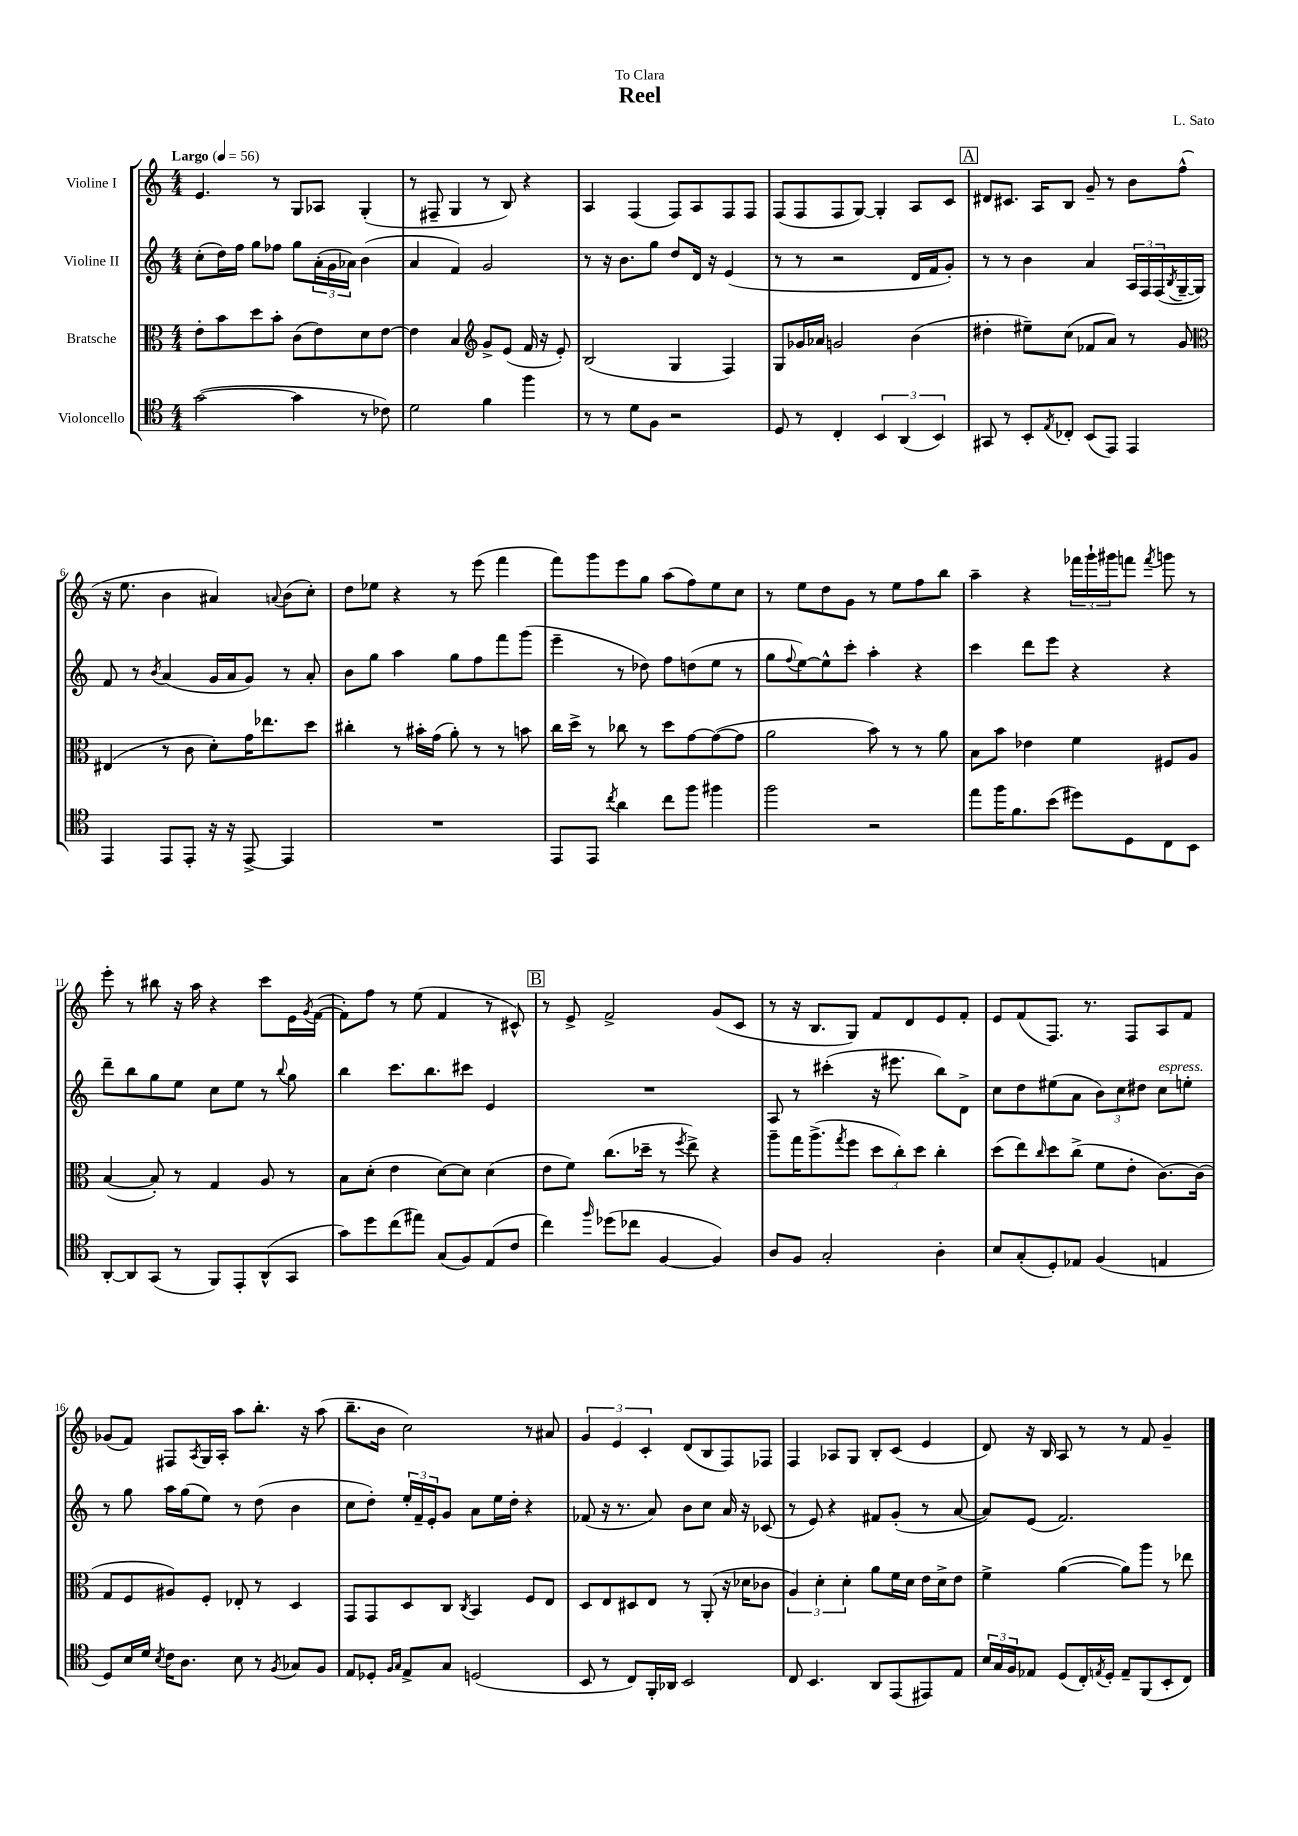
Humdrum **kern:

**kern	**kern	**kern	**kern
*staff4	*staff3	*staff2	*staff1
*clefC4	*clefC3	*clefG2	*clefG2
*k[]	*k[]	*k[]	*k[]
*M4/4	*M4/4	*M4/4	*M4/4
*MM56	*MM56	*MM56	*MM56
([2g	8e'	(8cc'	4.e
.	8b	16dd)	.
.	.	16ff	.
.	8dd	8gg	.
.	8b'	8ff-	8r
4g]	(8c	8gg	8G
.	8e)	(24a'	8A-
.	.	24g	.
.	.	24a-)	.
8r	8d	(4b	(4G'
8c-)	[8e	.	.
=	=	=	=
2d	4e]	4a	8r
.	.	.	8F#~
.	4B	4f)	4G
*	*clefG2	*	*
4f	8g^	2g	8r
.	(8e	.	8B)
4ff	16f	.	4r
.	16r	.	.
.	8e')	.	.
=	=	=	=
8r	(2B	8r	4A
8r	.	16r	.
.	.	8.b	.
8d	.	.	(4F
8F	.	8gg	.
2r	4G	8dd	8F)
.	.	16d	8A
.	.	16r	.
.	4F)	(4e	8F
.	.	.	8F
=	=	=	=
8D	8G	8r	(8F
8r	16g-	8r	8F
.	16a-	.	.
4C'	2g	2r	8F
.	.	.	[8G)
6BB	.	.	4G']
(6AA	.	.	.
.	(4b	16d	8A
.	.	16f	.
6BB)	.	.	.
.	.	8g')	8c
=	=	=	=
8GG#	4dd#'	8r	8d#
8r	.	8r	8.c#
8BB'	8ee#~)	4b	.
.	.	.	16A
8qE	.	.	.
8C-'	(8cc	.	8B
(8BB	8f-	4a	8g~
8EE)	8a)	.	8r
4EE	8r	24A	8b
.	.	24F	.
.	.	(24F	.
.	.	8qB	.
.	8g	[16G~	(8ff^^
.	.	16G])	.
=	=	=	=
*	*clefC3	*	*
4EE	(4E#	8f	16r
.	.	.	8.ee
.	.	8r	.
.	.	8qb	.
8EE	8r	(4a	4b
8EE'	8c	.	.
16r	8d')	16g	4a#)
16r	.	16a	.
[8EE^	16g	8g)	.
.	8.ee-	.	.
.	.	.	8qqa
4EE]	.	8r	(8b
.	8dd	8a'	8cc')
=	=	=	=
1r	4cc#'	8b	8dd
.	.	8gg	8ee-
.	8r	4aa	4r
.	16b#'	.	.
.	(16g	.	.
.	8a')	8gg	8r
.	8r	8ff	(8eee
.	8r	8fff	4fff
.	8b	(8ggg	.
=	=	=	=
8EE	16cc	4eee~	8fff)
.	16dd^	.	.
8EE	8r	.	8ggg
8qcc	.	.	.
4a	8cc-	8r	8eee
.	8r	8dd-)	8gg
8cc	8dd	8ff	(8aa
8ff	[8g	(8dd	8ff)
4ff#	(8g_	8ee	8ee
.	8g]	8r	8cc
=	=	=	=
2ff	2a	8gg	8r
.	.	8qqff	.
.	.	[8ee)	8ee
.	.	8ee^^]	8dd
.	.	8ccc'	8g
2r	8b)	4aa'	8r
.	8r	.	8ee
.	8r	4r	8ff
.	8a	.	8bb
=	=	=	=
8ee	8B	4ccc	4aa~
16ff	8b	.	.
8.f	.	.	.
.	4e-	8ddd	4r
(8b	.	8eee	.
8dd#)	4f	4r	24fff-
.	.	.	24ggg`
.	.	.	24ggg#
8D	.	.	8fff
.	.	.	8qfff
8C	8F#	4r	8ggg
8BB	8A	.	8r
=	=	=	=
[8AA'	([4B	8ddd~	8eee'
8AA]	.	8bb	8r
(8GG	8B'])	8gg	8bb#
8r	8r	8ee	16r
.	.	.	16aa
8FF)	4G	8cc	4r
8EE'	.	8ee	.
(8AA^^	8A	8r	8ccc
.	.	8qqbb	.
8GG	8r	8gg	16e
.	.	.	8qg
.	.	.	([16f
=	=	=	=
8g)	8B	4bb	8f'])
8dd	(8d'	.	8ff
(8cc	4e	8.ccc	8r
8ee#)	.	.	(8ee
.	.	8.bb	.
(8G	[8d)	.	4f
8F)	8d]	8ccc#	.
(8E	(4d	4e	8r
8c	.	.	8c#^^)
=	=	=	=
4cc)	8e	1r	8r
.	8f)	.	8e^
16qqff	.	.	.
(8dd-	(8.cc	.	2f^
8cc-	.	.	.
.	16dd-~	.	.
[4F	8r	.	.
.	8qff	.	.
.	8ee^)	.	.
4F])	4r	.	(8g
.	.	.	8c
=	=	=	=
8A	8aa~	8A	8r
8F	16gg	8r	16r
.	(8.aa^	.	8.B
2G'	.	(4ccc#'	.
.	8qgg	.	.
.	8ff	.	8G)
.	12dd	16r	8f
.	.	8.eee#	.
.	12cc')	.	.
.	.	.	8d
.	12dd	.	.
4A'	4cc'	8bb)	8e
.	.	8d^	8f'
=	=	=	=
8B	(8dd	8cc	8e
(8G'	8ee)	8dd	(8f
.	16qqcc	.	.
8D')	8dd	(8ee#	8.F)
8E-	(8cc^	8a	.
.	.	.	8.r
(4F	8f	12b)	.
.	.	12cc	.
.	8e'	.	8F
.	.	12dd#	.
4E	[8.c)	8cc	8A
.	.	8ee'	8f
.	(16c]	.	.
=	=	=	=
8D)	8G	8r	(8g-
16B	8F	8gg	8f)
16d	.	.	.
8qB	.	.	.
16c	8A#)	16aa	8F#
8.A	.	(16gg	.
.	.	.	8qA
.	8F'	8ee)	16G
.	.	.	16A'
8B	8E-'	8r	8aa
8r	8r	(8dd	8.bb'
8qF	.	.	.
8G-	4D	4b	.
.	.	.	16r
8F	.	.	(8aa
=	=	=	=
8E	8GG	8cc	8.bb~
8D-'	8GG	8dd')	.
.	.	.	16b
16qqF	.	.	.
16qqG	.	.	.
8E^	8D	24ee'	2cc)
.	.	24f~	.
.	.	24e'	.
8G	8C	8g	.
.	8qC	.	.
(2D	4BB	8a	.
.	.	16ee	.
.	.	16dd'	.
.	8F	4r	8r
.	8E	.	8a#
=	=	=	=
8BB	8D	(8f-	6g
8r	8E	16r	.
.	.	.	6e
.	.	8.r	.
8C)	8D#	.	.
.	.	.	6c'
16FF'	8E	8a)	.
16AA-	.	.	.
2BB	8r	8b	(8d
.	(8AA'	8cc	8B
.	16r	16a	8F)
.	16d-	16r	.
.	8c-	(8c-	8F-
=	=	=	=
8C	6A)	8r	4F
4.BB	.	8e)	.
.	6d'	.	.
.	.	4r	8A-
.	6d'	.	.
.	.	.	8G
8AA	8a	8f#	8B'
(8EE	16f	(8g'	(8c
.	16d	.	.
8EE#)	16e	8r	4e
.	16d^	.	.
8E	8e	[8a	.
=	=	=	=
24B	4f^	8a])	8d)
24G	.	.	.
24F	.	.	.
8E-	.	(8e	16r
.	.	.	16B
(8D	([4a	2.f)	8A
16C')	.	.	8r
8qE	.	.	.
16D'	.	.	.
8E~	8a])	.	8r
(8FF	8aa	.	8f
8BB'	8r	.	4g~
8C)	8ee-	.	.
==	==	==	==
*-	*-	*-	*-
